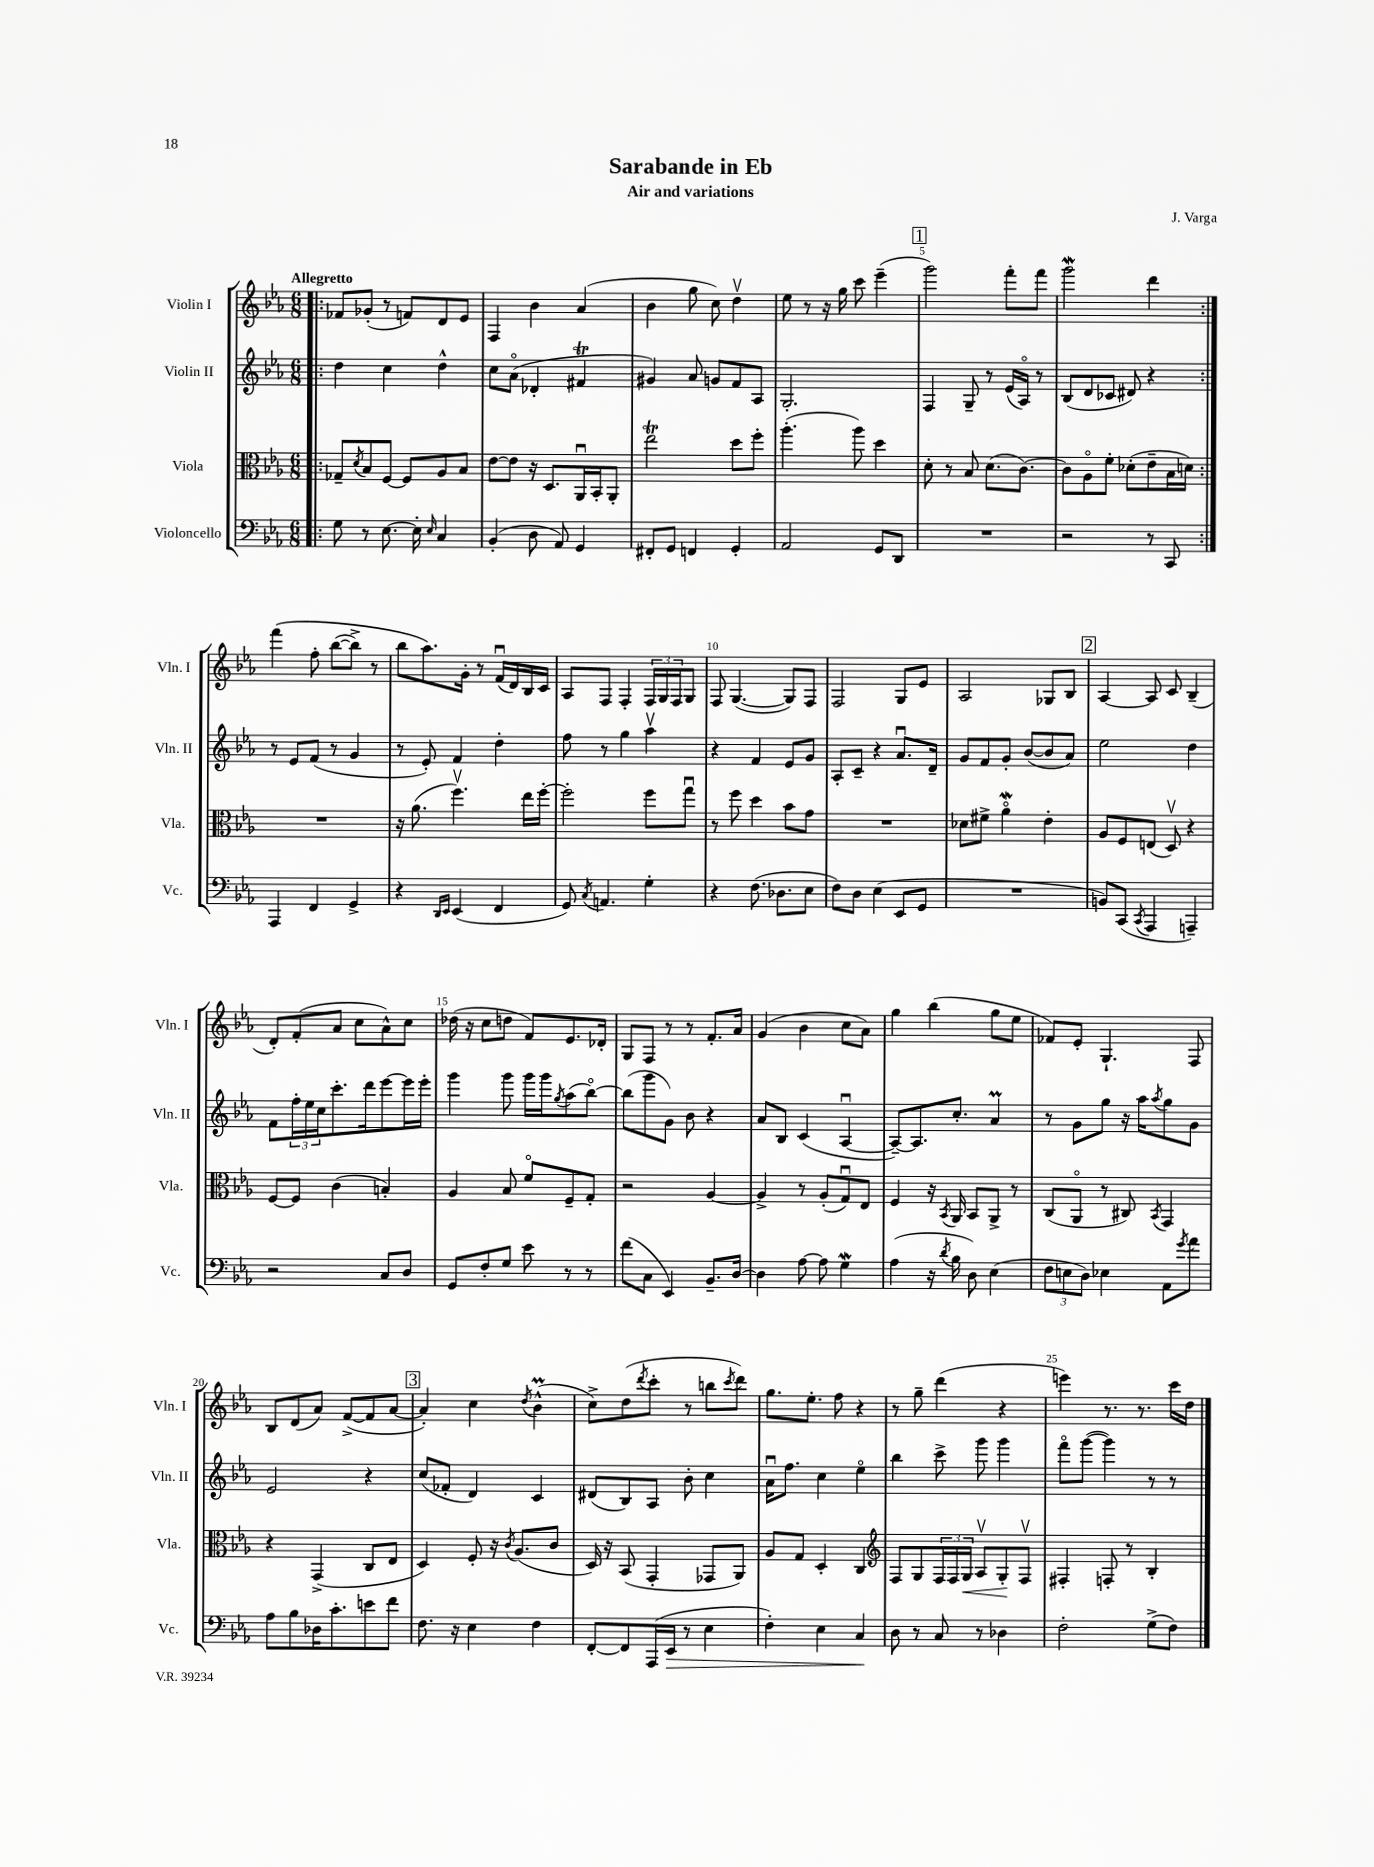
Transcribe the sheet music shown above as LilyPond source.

\header { title = "Sarabande in Eb" composer = "J. Varga" subtitle = "Air and variations" }
<<
\new StaffGroup <<
\new Staff = "s0" \with { instrumentName = "Violin I" shortInstrumentName = "Vln. I" } {
    \clef treble \key ees \major \numericTimeSignature \time 6/8 \tempo "Allegretto"
    \repeat volta 2 { \bar ".|:" fes'8 ges'8-.( r8 f'8) d'8 ees'8 |
    f4 bes'4 aes'4( |
    bes'4 g''8 c''8) d''4\upbow |
    ees''8 r8 r16 g''16 c'''8 ees'''4--( |
    \mark \markup { \box "1" } g'''2) f'''8-. f'''8 |
    g'''2\mordent d'''4 | }
    f'''4\( f''8-. bes''8~( bes''8->) r8 |
    bes''8 aes''8.\) g'16-. r8 f'16\downbow( d'16) bes16 c'16 |
    aes8 f8 f4-. \tuplet 3/2 { f16 g16 f16 } g8 |
    f8 g4.~( g8) f8 |
    f2 g8 ees'8 |
    aes2 ges8 bes8 |
    \mark \markup { \box "2" } aes4~ aes8 c'8 bes4--( |
    d'8-.) f'8-.( aes'8 c''8 aes'8-^) c''8 |
    des''16( r16 c''8 d''8 f'8) ees'8. des'16-. |
    g8 f8 r8 r8 f'8.-. aes'16 |
    g'4( bes'4 c''8 aes'8) |
    g''4 bes''4( g''8 ees''8 |
    fes'8) ees'8-. g4.-! f8 |
    bes8 d'8( aes'8) f'8~->( f'8 aes'8~ |
    \mark \markup { \box "3" } aes'4-.) c''4 \acciaccatura { d''8 } bes'4-^\prall( |
    c''8->) d''8( \acciaccatura { d'''8 } c'''8-. r8 b''8 \acciaccatura { c'''8 } d'''8) |
    g''8. ees''8.-. f''8 r4 |
    r8 g''8-- d'''4( r4 |
    e'''4) r8. r8. c'''16 d''16 \bar "|." |
}
\new Staff = "s1" \with { instrumentName = "Violin II" shortInstrumentName = "Vln. II" } {
    \clef treble \key ees \major \numericTimeSignature \time 6/8
    \repeat volta 2 { \bar ".|:" d''4 c''4 d''4-^ |
    c''8 aes'8\flageolet( des'4-. fis'4\trill |
    gis'4) aes'8 g'8 f'8 aes8 |
    g2.-. |
    \mark \markup { \box "1" } f4 g8-- r8 ees'16( aes16\flageolet) r8 |
    bes8( d'8 ces'8 dis'8) r4 | }
    r8 ees'8 f'8( r8 g'4 |
    r8 ees'8-.) f'4 d''4-. |
    f''8 r8 g''4 aes''4\upbow |
    r4 f'4 ees'8 g'8 |
    aes8-. c'8-- r4 aes'8.\downbow d'16-- |
    g'8 f'8 g'8-. bes'8~( bes'8 aes'8) |
    \mark \markup { \box "2" } ees''2 d''4 |
    f'8 \tuplet 3/2 { f''16-. ees''16 c''16 } c'''8.-. d'''16 ees'''8~ ees'''16 ees'''16-. |
    g'''4 g'''8 g'''16 g'''16 \acciaccatura { g''8 } aes''8( bes''8~\flageolet) |
    bes''8( g'''8 g'8) bes'8 r4 |
    aes'8 bes8 c'4( aes4~\downbow |
    aes8~--) aes8. c''8.-. aes'4\prall |
    r8 g'8 g''8 r16 aes''16 \acciaccatura { aes''8 } g''8 g'8 |
    ees'2 r4 |
    \mark \markup { \box "3" } c''8( fes'8-. d'4) c'4 |
    dis'8( bes8) aes8 bes'8-. c''4 |
    aes'16\downbow f''8. c''4 ees''4\flageolet |
    bes''4 c'''8-> g'''8 g'''4 |
    f'''8\flageolet g'''8~( g'''4) r8 r8 \bar "|." |
}
\new Staff = "s2" \with { instrumentName = "Viola" shortInstrumentName = "Vla." } {
    \clef alto \key ees \major \numericTimeSignature \time 6/8
    \repeat volta 2 { \bar ".|:" ges8-- \acciaccatura { d'8 } bes8 f8~ f8 aes8 bes8 |
    ees'8~ ees'8 r16 d8. aes,16\downbow bes,16-. aes,8-. |
    ees''2\trill d''8 f''8-. |
    aes''4.-.( aes''8) d''4 |
    \mark \markup { \box "1" } d'8-. r8 bes8 d'8.( c'8.~) |
    c'8 aes8\flageolet f'8-. des'8-.( ees'8-- bes16 d'16) | }
    R2. |
    r16 aes'8.( f''4.\upbow) ees''16 f''16~-. |
    f''2-. f''8 g''8\downbow |
    r8 f''8 d''4 bes'8 g'8 |
    R2. |
    des'8 fis'8-> aes'4\flageolet\mordent ees'4-. |
    \mark \markup { \box "2" } aes8 f8 e8( d8\upbow) r4 |
    f8~ f8 c'4( b4-.) |
    aes4 bes8 f'8\flageolet f8-- g8-. |
    r2 aes4~ |
    aes4-> r8 aes8-.( g8\downbow) ees8 |
    f4 r16 \acciaccatura { bes,8 } aes,16 bes,8 aes,8-> r8 |
    c8( aes,8\flageolet r8 cis8) \acciaccatura { bes,8 } g,4 |
    r4 g,4->( c8 ees8 |
    \mark \markup { \box "3" } d4) f8-. r16 \acciaccatura { c'8 } aes8.( c'8 |
    d16) r16 bes,8( g,4-. ges,8 aes,8) |
    aes8 g8 d4-. c4 |
    \clef treble f8 g8 \tuplet 3/2 { f16 f16 g16\< } aes8\upbow g8-.\! f8\upbow |
    fis4-. f8-. r8 bes4-. \bar "|." |
}
\new Staff = "s3" \with { instrumentName = "Violoncello" shortInstrumentName = "Vc." } {
    \clef bass \key ees \major \numericTimeSignature \time 6/8
    \repeat volta 2 { \bar ".|:" g8 r8 ees8.~ ees16-. \grace { ees16 } c4 |
    bes,4-.( d8 aes,8) g,4 |
    fis,8-. g,8 f,4 g,4-. |
    aes,2 g,8 d,8 |
    \mark \markup { \box "1" } R2. |
    r2 r8 c,8 | }
    aes,,4 f,4 g,4-> |
    r4 \grace { d,16 ees,16 } ees,4( f,4 |
    g,8) \acciaccatura { c8 } a,4. g4-. |
    r4 f8.( des8. ees8 |
    f8) d8 ees4( ees,8 g,8 |
    R2. |
    \mark \markup { \box "2" } b,8) c,8( \acciaccatura { c,8 } aes,,4 a,,4--) |
    r2 c8 d8 |
    g,8 f8-. g8 ees'8 r8 r8 |
    f'8( c8 ees,4) bes,8.-- d16~ |
    d4 aes8~ aes8 g4\mordent |
    aes4( r16 \acciaccatura { d'8 } bes16 d8) ees4( |
    \tuplet 3/2 { f8 e8 d8) } ees4 aes,8 \acciaccatura { g'8 } aes'8 |
    aes8 bes8 des16 c'8.-. e'8 f'8 |
    \mark \markup { \box "3" } f8. r16 ees4 f4 |
    f,8~-. f,8 aes,,16( ees,16\> r8 ees4 |
    f4-.) ees4 c4\! |
    d8 r8 c8 r8 des4 |
    f2-. g8->( f8) \bar "|." |
}
>>
>>
\layout { \context { \Score \override BarNumber.break-visibility = ##(#f #t #t) barNumberVisibility = #(every-nth-bar-number-visible 5) } }
